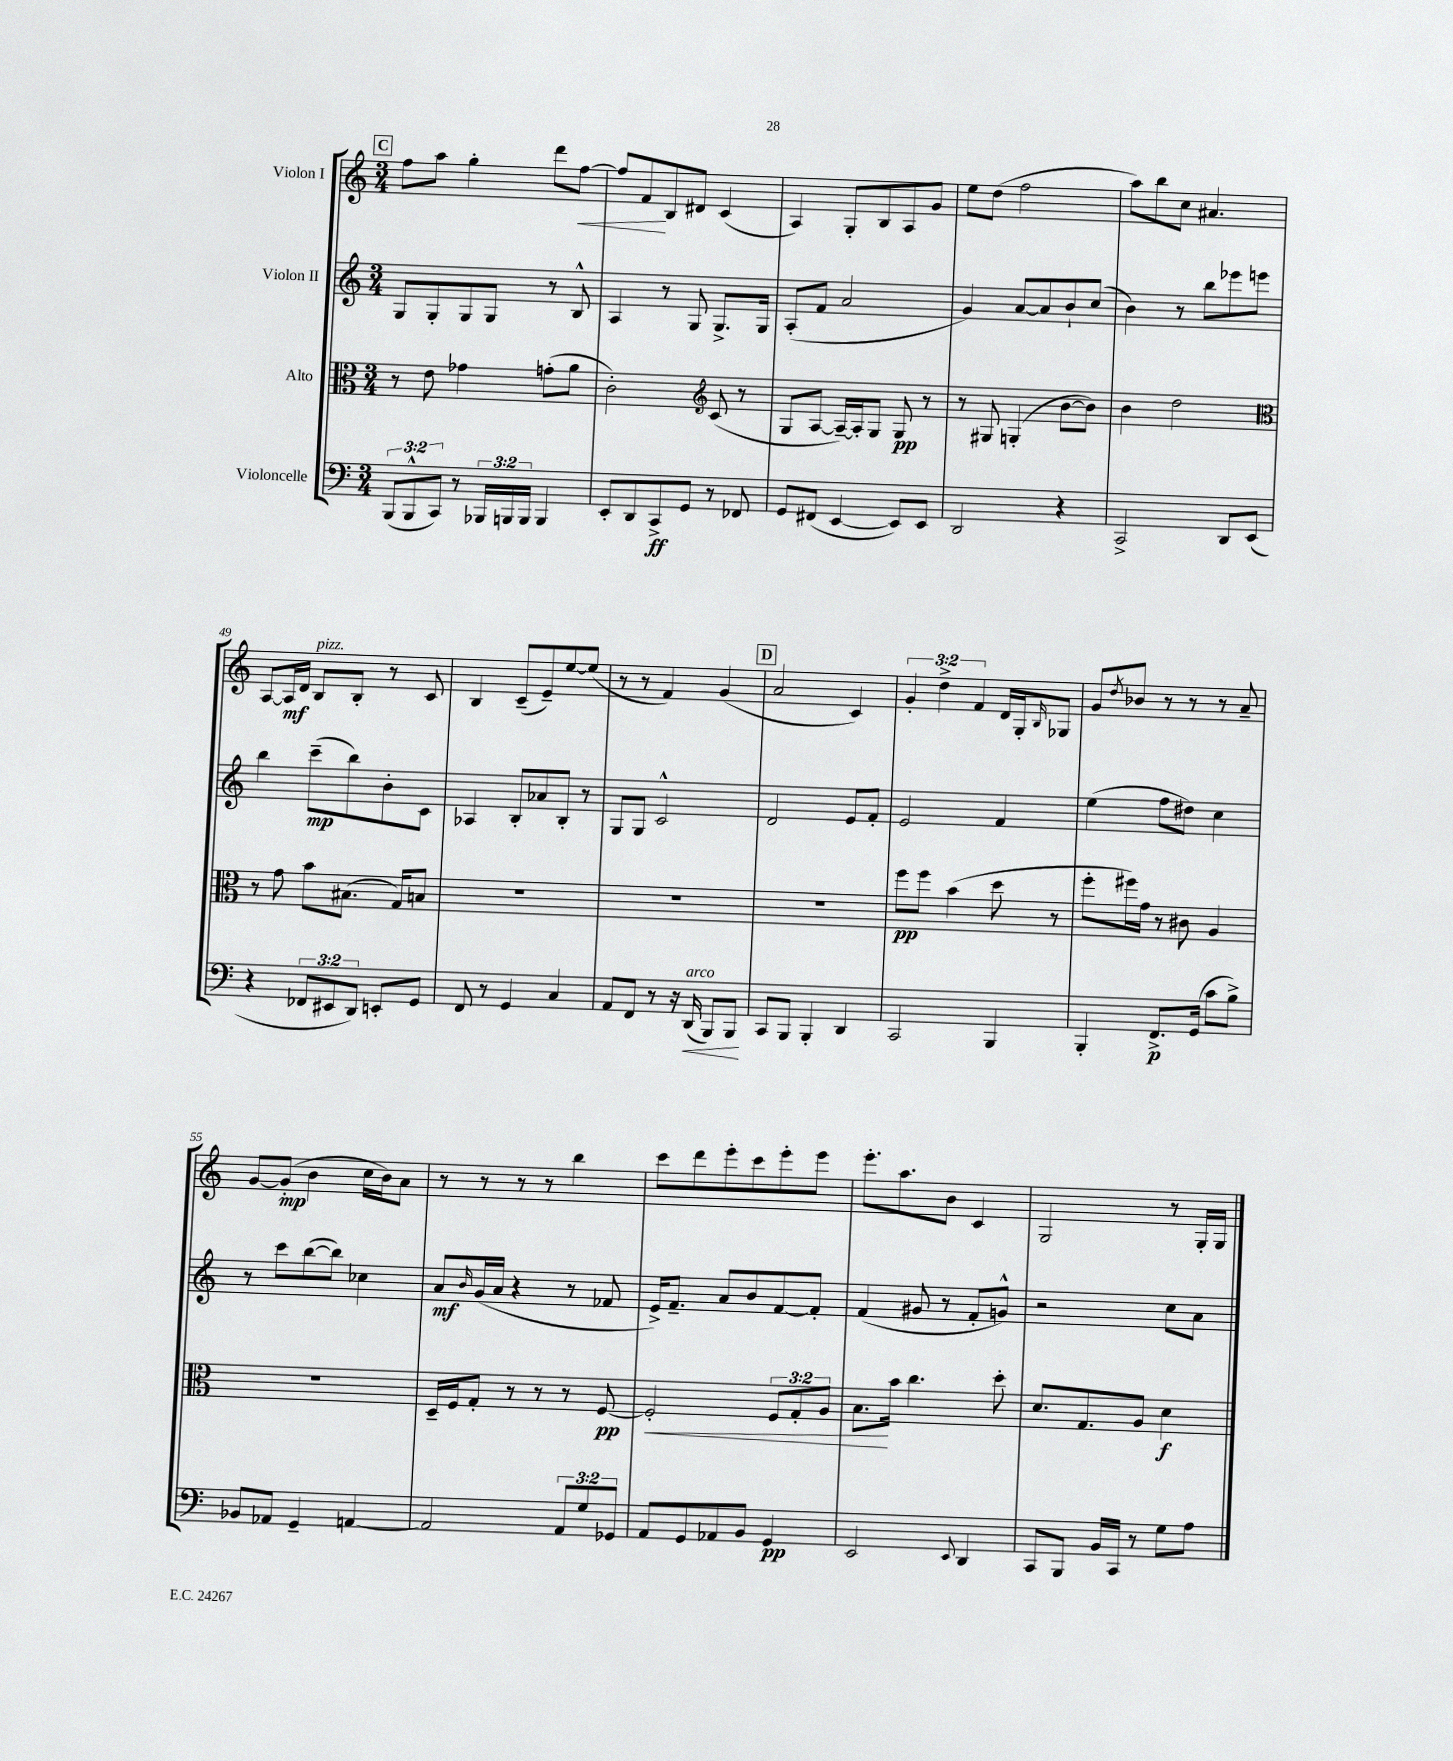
<<
\new StaffGroup <<
\new Staff = "s0" \with { instrumentName = "Violon I" } {
    \clef treble \key c \major \numericTimeSignature \time 3/4 \override Staff.TupletNumber.text = #tuplet-number::calc-fraction-text
    \mark \markup { \box "C" } f''8 a''8 g''4-. d'''8 f''8~\< |
    f''8 f'8\! b8 dis'8 c'4( |
    a4) g8-. b8 a8 g'8 |
    e''8 d''8( f''2 |
    a''8) b''8 c''8 ais'4. |
    a8~ a16\mf d'16 b8^\markup { \italic "pizz." } b8-. r8 c'8 |
    b4 c'8--( e'8--) e''8~ e''8( |
    r8 r8 f'4) g'4( |
    \mark \markup { \box "D" } a'2 c'4) |
    \tuplet 3/2 { g'4-. d''4-> f'4 } d'16 g16-. \grace { b16 } ges8 |
    g'8 \acciaccatura { d''8 } bes'8 r8 r8 r8 a'8-- |
    g'8~ g'8-.\mp( b'4 c''16 b'16) a'8 |
    r8 r8 r8 r8 b''4 |
    c'''8 d'''8 e'''8-. c'''8 e'''8-. e'''8 |
    e'''8.-. a''8. b'8 c'4 |
    g2 r8 g16-. g16 \bar "|." |
}
\new Staff = "s1" \with { instrumentName = "Violon II" } {
    \clef treble \key c \major \numericTimeSignature \time 3/4
    \mark \markup { \box "C" } g8 g8-. g8 g8 r8 b8-^ |
    a4 r8 g8 g8.-> g16 |
    a8-.( f'8 a'2 |
    g'4) a'8~ a'8 b'8-! c''8( |
    b'4) r8 b''8 ees'''8 e'''8 |
    b''4 c'''8--\mp( b''8) b'8-. c'8 |
    aes4 b8-. aes'8 b8-. r8 |
    g8 g8 c'2-^ |
    \mark \markup { \box "D" } d'2 e'8 f'8-. |
    e'2 f'4 |
    e''4( f''8 dis''8) c''4 |
    r8 c'''8 b''8~( b''8) ces''4 |
    a'8\mf \grace { b'16 } g'16( a'16 r4 r8 fes'8 |
    e'16->) f'8.-- a'8 b'8 f'8~ f'8-. |
    f'4( gis'8 r8 f'8-. g'8-^) |
    r2 c''8 a'8 \bar "|." |
}
\new Staff = "s2" \with { instrumentName = "Alto" } {
    \clef alto \key c \major \numericTimeSignature \time 3/4 \override Staff.TupletNumber.text = #tuplet-number::calc-fraction-text
    \mark \markup { \box "C" } r8 e'8 ges'4 g'8-.( a'8 |
    c'2-.) \clef treble c'8( r8 |
    g8 a8~ a16~--) a16-. g8 g8\pp r8 |
    r8 gis8 g4-.( b'8~ b'8) |
    b'4 d''2 |
    \clef alto r8 g'8 b'8 bis8.( g16) b8 |
    R2. |
    R2. |
    \mark \markup { \box "D" } R2. |
    f''8\pp f''8 b'4( d''8 r8 |
    f''8-. fis''16) g'16 r8 cis'8 a4 |
    R2. |
    d16-- f16 g8-. r8 r8 r8 f8~\pp |
    f2-.\< \tuplet 3/2 { f8 g8-. a8 } |
    b8.\! b'16 c''4. d''8-. |
    d'8. g8. a8 d'4\f \bar "|." |
}
\new Staff = "s3" \with { instrumentName = "Violoncelle" } {
    \clef bass \key c \major \numericTimeSignature \time 3/4 \override Staff.TupletNumber.text = #tuplet-number::calc-fraction-text
    \mark \markup { \box "C" } \tuplet 3/2 { b,,8( b,,8-^ c,8) } r8 \tuplet 3/2 { bes,,16 b,,16 b,,16 } b,,4 |
    e,8-. d,8 c,8->\ff g,8 r8 fes,8 |
    g,8 fis,8( e,4~ e,8) e,8 |
    d,2 r4 |
    c,2-> d,8 e,8( |
    r4 \tuplet 3/2 { fes,8 eis,8 d,8) } e,8-. g,8 |
    f,8 r8 g,4 c4 |
    a,8 f,8 r8 r16 d,16\<^\markup { \italic "arco" }( b,,8) b,,8\! |
    \mark \markup { \box "D" } c,8 b,,8 b,,4-. d,4 |
    c,2 b,,4 |
    b,,4-. f,8.->\p g,16( c'8 b8->) |
    bes,8 aes,8 g,4-- a,4~ |
    a,2 \tuplet 3/2 { a,8 g8 ges,8 } |
    a,8 g,8 aes,8 b,8 g,4\pp |
    e,2 \appoggiatura { e,8 } d,4 |
    c,8 b,,8 b,16 c,16 r8 g8 a8 \bar "|." |
}
>>
>>
\layout { \context { \Score currentBarNumber = #44 } }
